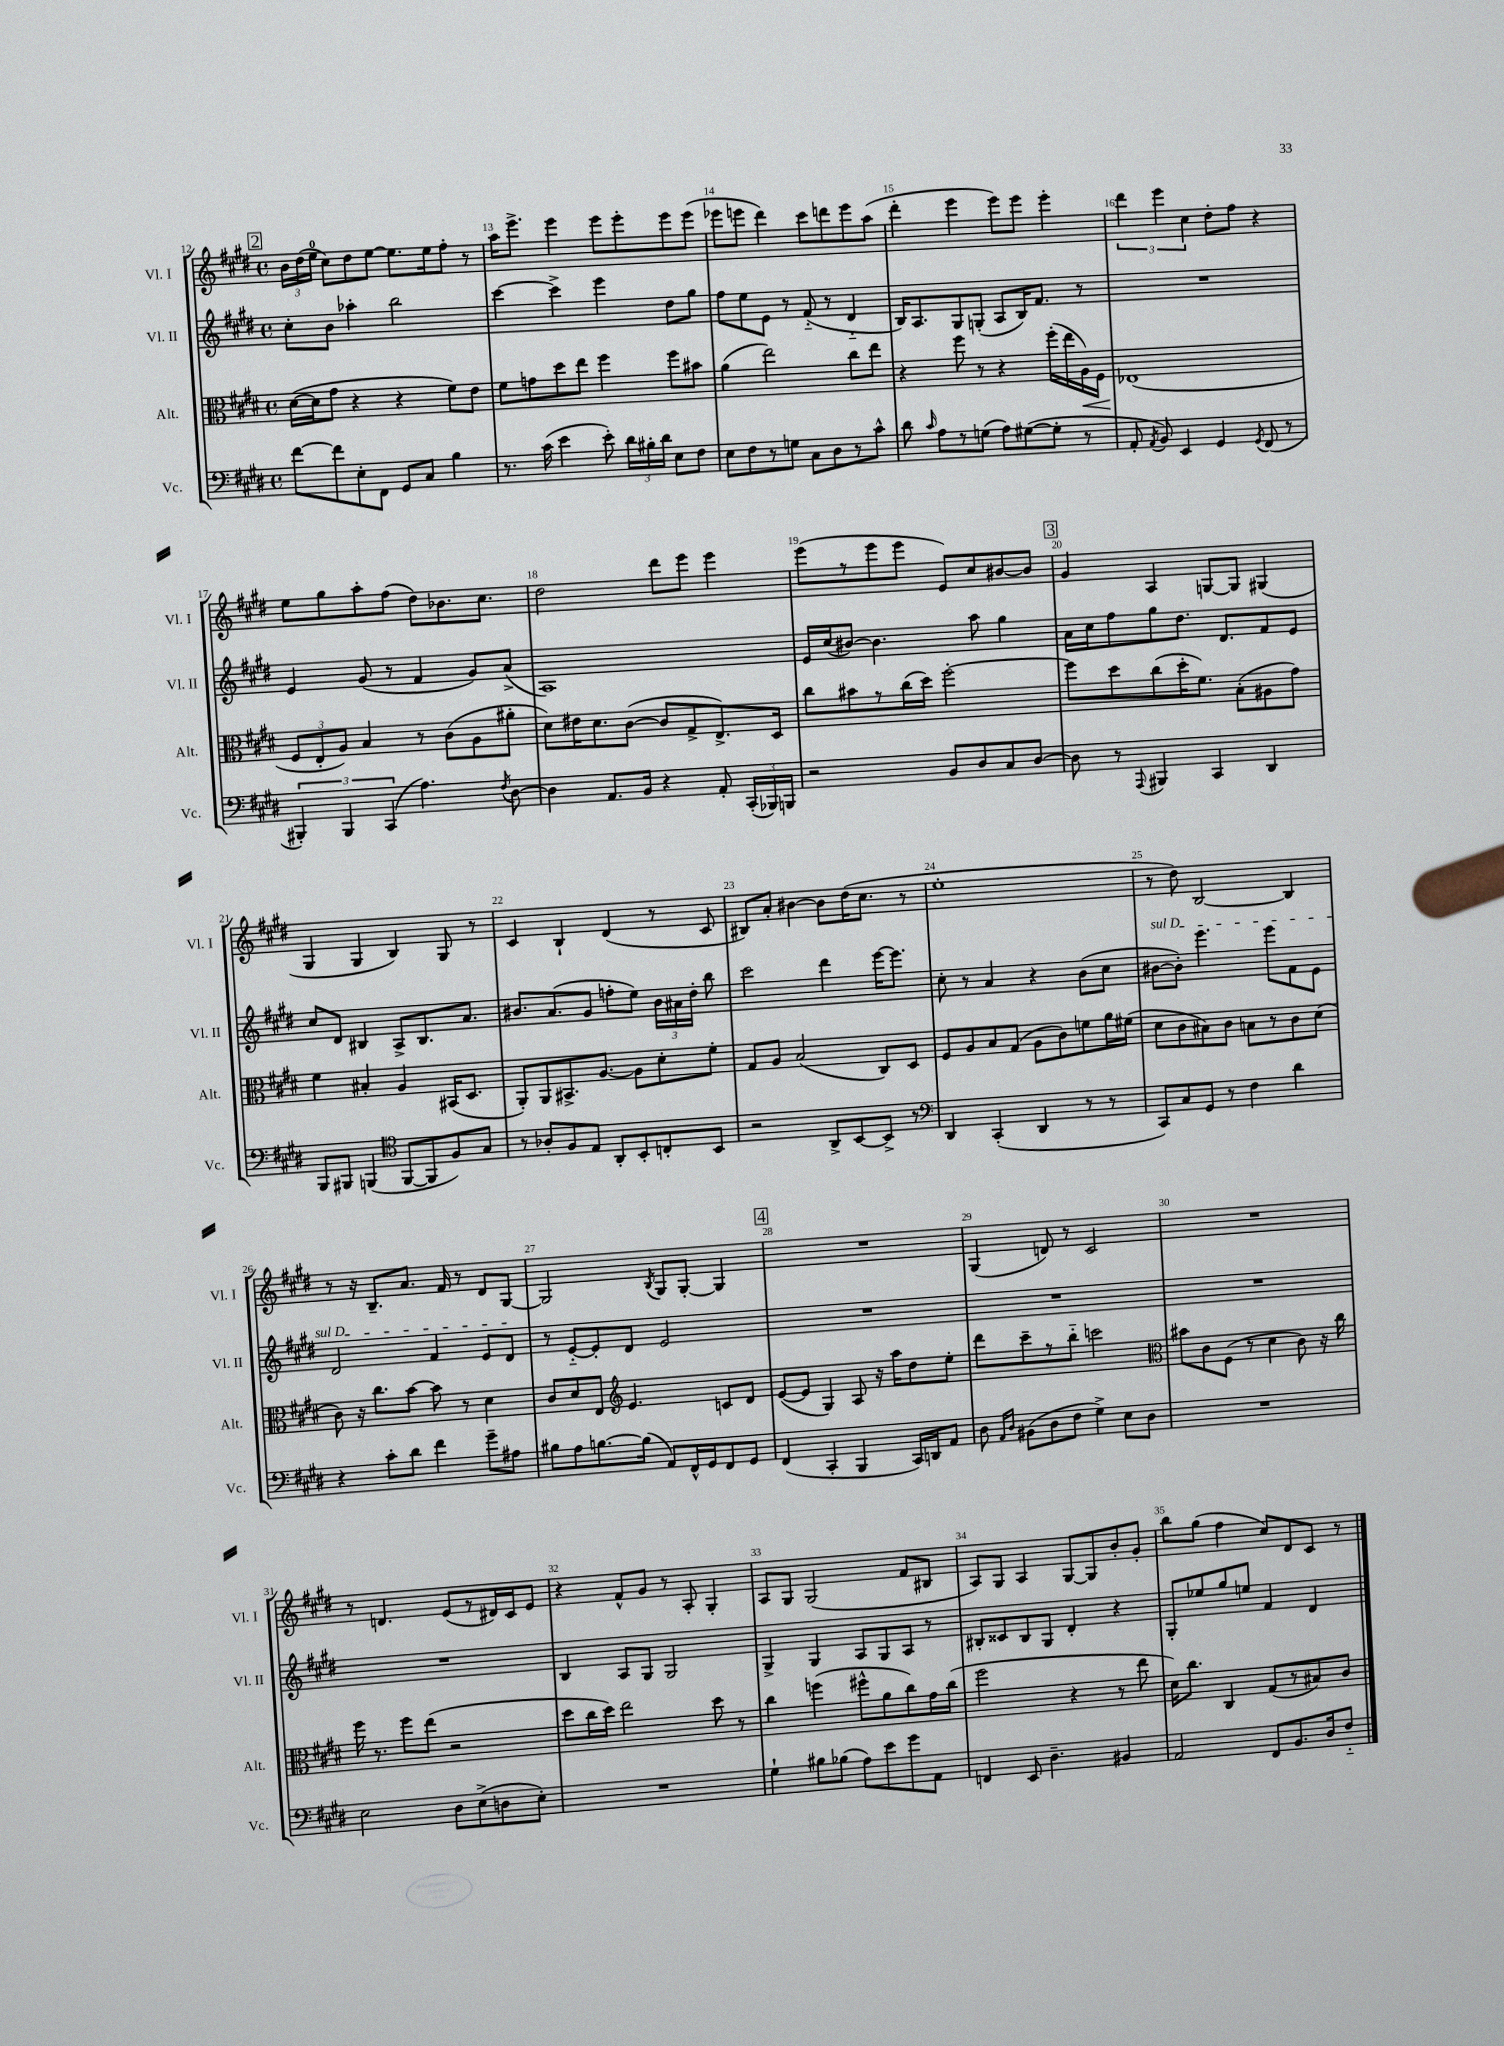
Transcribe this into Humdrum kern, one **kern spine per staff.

**kern	**kern	**kern	**kern
*staff4	*staff3	*staff2	*staff1
*clefF4	*clefC3	*clefG2	*clefG2
*k[f#c#g#d#]	*k[f#c#g#d#]	*k[f#c#g#d#]	*k[f#c#g#d#]
*M4/4	*M4/4	*M4/4	*M4/4
*met(c)	*met(c)	*met(c)	*met(c)
[8f#\L	([16d#\LL	8cc#'\L	24b\LL
.	.	.	(24dd#\
.	16d#\]J	.	.
.	.	.	24ee\JJ
8f#\]	8g#\J	8b\J	8cc#\L)
8E'\	4r	4aa-'\	8dd#\
8FF#\J	.	.	[8ee\J
8GG#/L	4r	2bb\	8.ee\]L
8C#/J	.	.	.
.	.	.	16ee\k
4B\	8f#\L)	.	8ff#'\J
.	8e\J	.	8r
=	=	=	=
8.r	8f#\L	[4ccc#\	16aa\LK
.	.	.	8.eee^\J
.	8g\	.	.
(16c#\	.	.	.
4e\	8dd#\	4ccc#^\]	4eee\
.	8ee\J	.	.
8e'\)	4ff#\	4eee\	8eee\L
24d#\LL	.	.	8eee'\
24B#'\	.	.	.
24d#\JJ	.	.	.
8E\L	8ff#\L	8dd#\L	8eee\
8F#\J	8b#\J	8gg#\J	(8eee\J
=	=	=	=
8E\L	(4a\	8ff#\L	8eee-\L
8F#\	.	8ee\	8eee\J
8r	2ee\)	8e\J	4ddd#\)
8G\J	.	8r	.
8C#\L	.	(8f#'~/	8ccc#\L
8D#\	.	8r	8ddd\
8r	8cc#\L	4d#'~/	8eee\
8c#^^\J	8ee\J	.	(8aa\J
=	=	=	=
8d#\	4r	16B/LK)	4ddd#'\
.	.	8.A/	.
16qqc#/	.	.	.
8A\L	.	.	.
8r	8ff#\	8G#/	4eee\
(8G\J	8r	(8G'/J	.
8A\L)	4r	8A/L	8eee\L)
([8G#\	.	16B/K)	8eee\J
.	.	8.f#/J	.
8G#'\]J	(16ff#'\LL	.	4eee'\
.	16ee\	.	.
8r	16A\)	8r	.
.	16F#\JJ	.	.
=	=	=	=
8AA'/	(1E-	1r	6ddd#\
8qAA/	.	.	.
8BB/)	.	.	.
.	.	.	6eee\
4EE/	.	.	.
.	.	.	6cc#\
4GG#/	.	.	8dd#'\L
.	.	.	8ff#\J
8qGG#/	.	.	.
(8FF#/	.	.	4r
8r	.	.	.
=	=	=	=
6BBB#'/)	12F#/L	4e/	8ee\L
.	12E'/	.	.
.	.	.	8gg#\
6BBB#/	12A/J)	.	.
.	4B/	(8g#/	8aa'\
(6CC#/	.	.	.
.	.	8r	(8ff#\J
4.A\)	8r	4f#/	8dd#\L)
.	(8c#\L	.	8.b-\
.	8A\	8g#/L)	.
.	.	.	8.cc#\J
8qF#/	.	.	.
[8D#\	8a#'\J	(8a^/J	.
=	=	=	=
4D#\]	8d#\L)	1A)	2dd#\
.	16e#\K	.	.
.	8.d#\	.	.
8.AA/L	.	.	.
.	([8c#\J	.	.
16BB/Jk	.	.	.
4r	8c#/]L	.	8ddd#\L
.	8G#^/	.	8eee\J
8AA'/	8.E^/)	.	4eee\
(24CC#'/LL	.	.	.
24BBB-/)	.	.	.
.	16D#/Jk	.	.
24BBB/JJ	.	.	.
=	=	=	=
2r	8cc#\L	16e/LL	(8eee\L
.	.	(16cc#/J	.
.	8b#\	[8b#/J)	8r
.	8r	4.b#\]	8eee\
.	(16cc#\L	.	8eee\J
.	16dd#\JJ)	.	.
8BB/L	[2ff#'\	.	8e/L)
8D#/	.	8aa\	8cc#/
8C#/	.	4gg#\	[8b#/
[8D#/J	.	.	8b#/]J
=	=	=	=
8D#\]	8ff#\]L	16a\LL	4g#/
.	.	16cc#\J	.
8r	8dd#\	8ff#\	.
8qqAAA/	.	.	.
4BBB#/	(8cc#\	8gg#\	4A/
.	16dd#'\K	8.dd#\J	.
.	8.f#\J)	.	.
4CC#/	.	.	[8G/L
.	.	8.d#/L	.
.	(8B'\L	.	8G/]J
4DD#/	8A#\	8f#/	(4G#/
.	8g#\J)	8e/J	.
=	=	=	=
8BBB/L	4f#\	8cc#/L	4G#/
8BBB#/J	.	8d#/J	.
(4BBB/	4B#'/	4B#/	4G#/
*clefC4	*	*	*
[8FF#/L	4A/	8A^/L	4B/)
8FF#/]	.	8.B#/	.
8F#/)	(16BB#/LK	.	8G#/
.	8.D#/J	8.a/J	.
8G#/J	.	.	8r
=	=	=	=
8r	8AA'/L)	8.b#/L	4c#/
8A-'/L	8AA/	.	.
.	.	(8.a/	.
8F#/	8.BB#^/	.	4B`/
8E/J	.	8g#/J	.
.	[8.A/J	.	.
8AA'/L	.	8ff'\L	(4d#/
8BB'/	8A\]L	8ee\J)	.
8C'/	8d#'\	24b#\LL	8r
.	.	24a#\	.
.	.	24dd#'\JJ	.
8BB/J	8f#'\J	8bb\	8c#/
=	=	=	=
2r	8G#/L	2ccc#\	8B#/L)
.	8A/J	.	8a'/J
.	(2B/	.	[4b#\
8AA^/L	.	4ddd#\	8b#\]L
[8BB/	.	.	(16dd#\K
.	.	.	8.cc#\J
8BB^/]J	8C#/L)	[16eee\LK	.
.	.	8.eee\]J	.
8r	8D#/J	.	8r
=	=	=	=
*clefF4	*	*	*
4DD#/	8F#/L	8cc#'\	1ee'
.	8A/	8r	.
(4CC#'/	8B/	4a/	.
.	(8G#/J	.	.
4DD#/	8A\L	4r	.
.	8c#\)	.	.
8r	8f\	(8b\L	.
8r	16a\L	8cc#\J	.
.	(16f#\JJ	.	.
=	=	=	=
8CC#/L)	8d#\L	[8b#\L	8r
8C#/	8c#\	8b#'\]J)	8dd#\)
8GG#/J	8B#\)	4.eee\	[2B/
8r	8c#\J	.	.
4F#\	8B\L	.	.
.	8r	8eee\L	.
4d#\	8c#\	8f#\	4B/]
.	(8d#\J	8e\J	.
=	=	=	=
4r	8c#\)	2d#/	8r
.	16r	.	16r
.	8.cc#\L	.	8.B~/L
8c#'\L	.	.	.
8d#\J	[8b\J	.	8.a/J
4f#\	8b\]	4f#/	.
.	.	.	16f#/
.	8r	.	8r
8g#~\L	4d#\	8e/L	8d#/L
8A#\J	.	8d#/J	[8G#/J
=	=	=	=
8B#\L	8c#/L	8r	2G#/]
8A\	8d#/	[8e'~/L	.
[8.B\	8E/J	8e'/]	.
*	*clefG2	*	*
.	4.e/	8d#/J	.
(16B\]Jk	.	.	.
.	.	.	8qB/
8AA/L)	.	2e/	8G#/L
16FF#^^/L	.	.	[8G#'/J
16GG#/J	.	.	.
8FF#/	8c/L	.	4G#/]
8GG#/J	8d#/J	.	.
=	=	=	=
(4FF#/	([8e/L	1r	1r
.	8e/]J	.	.
4CC#'/	4G#/)	.	.
4BBB/	8A/	.	.
.	16r	.	.
.	16aa\LK	.	.
16CC#/LL)	8dd#\	.	.
16DD/J	.	.	.
8AA/J	8ee'\J	.	.
=	=	=	=
8D#\	8ddd#\L	1r	(4G#/
16qqAA/LL	.	.	.
16qqD#/JJ	.	.	.
(8BB#\L	8ccc#~\	.	.
8D#\	8r	.	8d/)
8F#\J	8bb'~\J	.	8r
4G#^\)	2ccc\	.	2c#/
8E\L	.	.	.
8D#\J	.	.	.
=	=	=	=
*	*clefC3	*	*
1r	8b#\L	1r	1r
.	8c#\	.	.
.	(8F#\J	.	.
.	8r	.	.
.	4d#\	.	.
.	8c#\)	.	.
.	16r	.	.
.	16cc#\	.	.
=	=	=	=
2E\	16ff#\	1r	8r
.	8.r	.	.
.	.	.	4.d/
.	8ff#\L	.	.
.	(8ee\J	.	.
8D#\L	2r	.	(8e/L
(8E^\	.	.	8r
8D\	.	.	16d#/L)
.	.	.	16c#/J
8E'\J)	.	.	8e/J
=	=	=	=
1r	8dd#\L	4B/	4r
.	16cc#\L	.	.
.	16dd#\JJ)	.	.
.	2ee\	8A/L	8f#^^/L
.	.	8G#/J	8g#/J
.	.	2G#/	8r
.	.	.	8A'/
.	8dd#\	.	4G#'/
.	8r	.	.
=	=	=	=
4G#`\	4cc#\	4G#^/	8A/L
.	.	.	8G#/J
8B#\L	(4ff\	4G#/	(2G#/
(8B-\J	.	.	.
8A\L)	8ff#^^\L	8A/L	.
8e\	8a\	8G#/	.
8g#\	8cc#\)	8A/J	8f#/L
8AA\J	16g#\L	8r	8B#/J
.	(16cc#\JJ	.	.
=	=	=	=
4FF/	2ff#\	8B#'/L	8A/L)
.	.	8c##/	8G#/J
8EE/	.	8B#/	4A/
4.D#~\	.	8G#/J	.
.	4r	4d#'/	[8G#/L
.	.	.	8G#/]
4BB#/	8r	4r	8b'/
.	8ee\	.	8g#'/J
=	=	=	=
2AA/	16d#\LK)	8G#'/L	8bb\L
.	8.cc#\J	.	.
.	.	8ee-/	(8gg#\J
.	4C#/	8gg#/	4ff#\
.	.	8ee/J	.
8FF#/L	(8G#/L	4f#/	8cc#/L)
8.BB/	8r	.	8d#/
.	8B#/)	4d#/	8c#/J
16D#/k	.	.	.
8F#'~/J	8c#/J	.	8r
==	==	==	==
*-	*-	*-	*-
